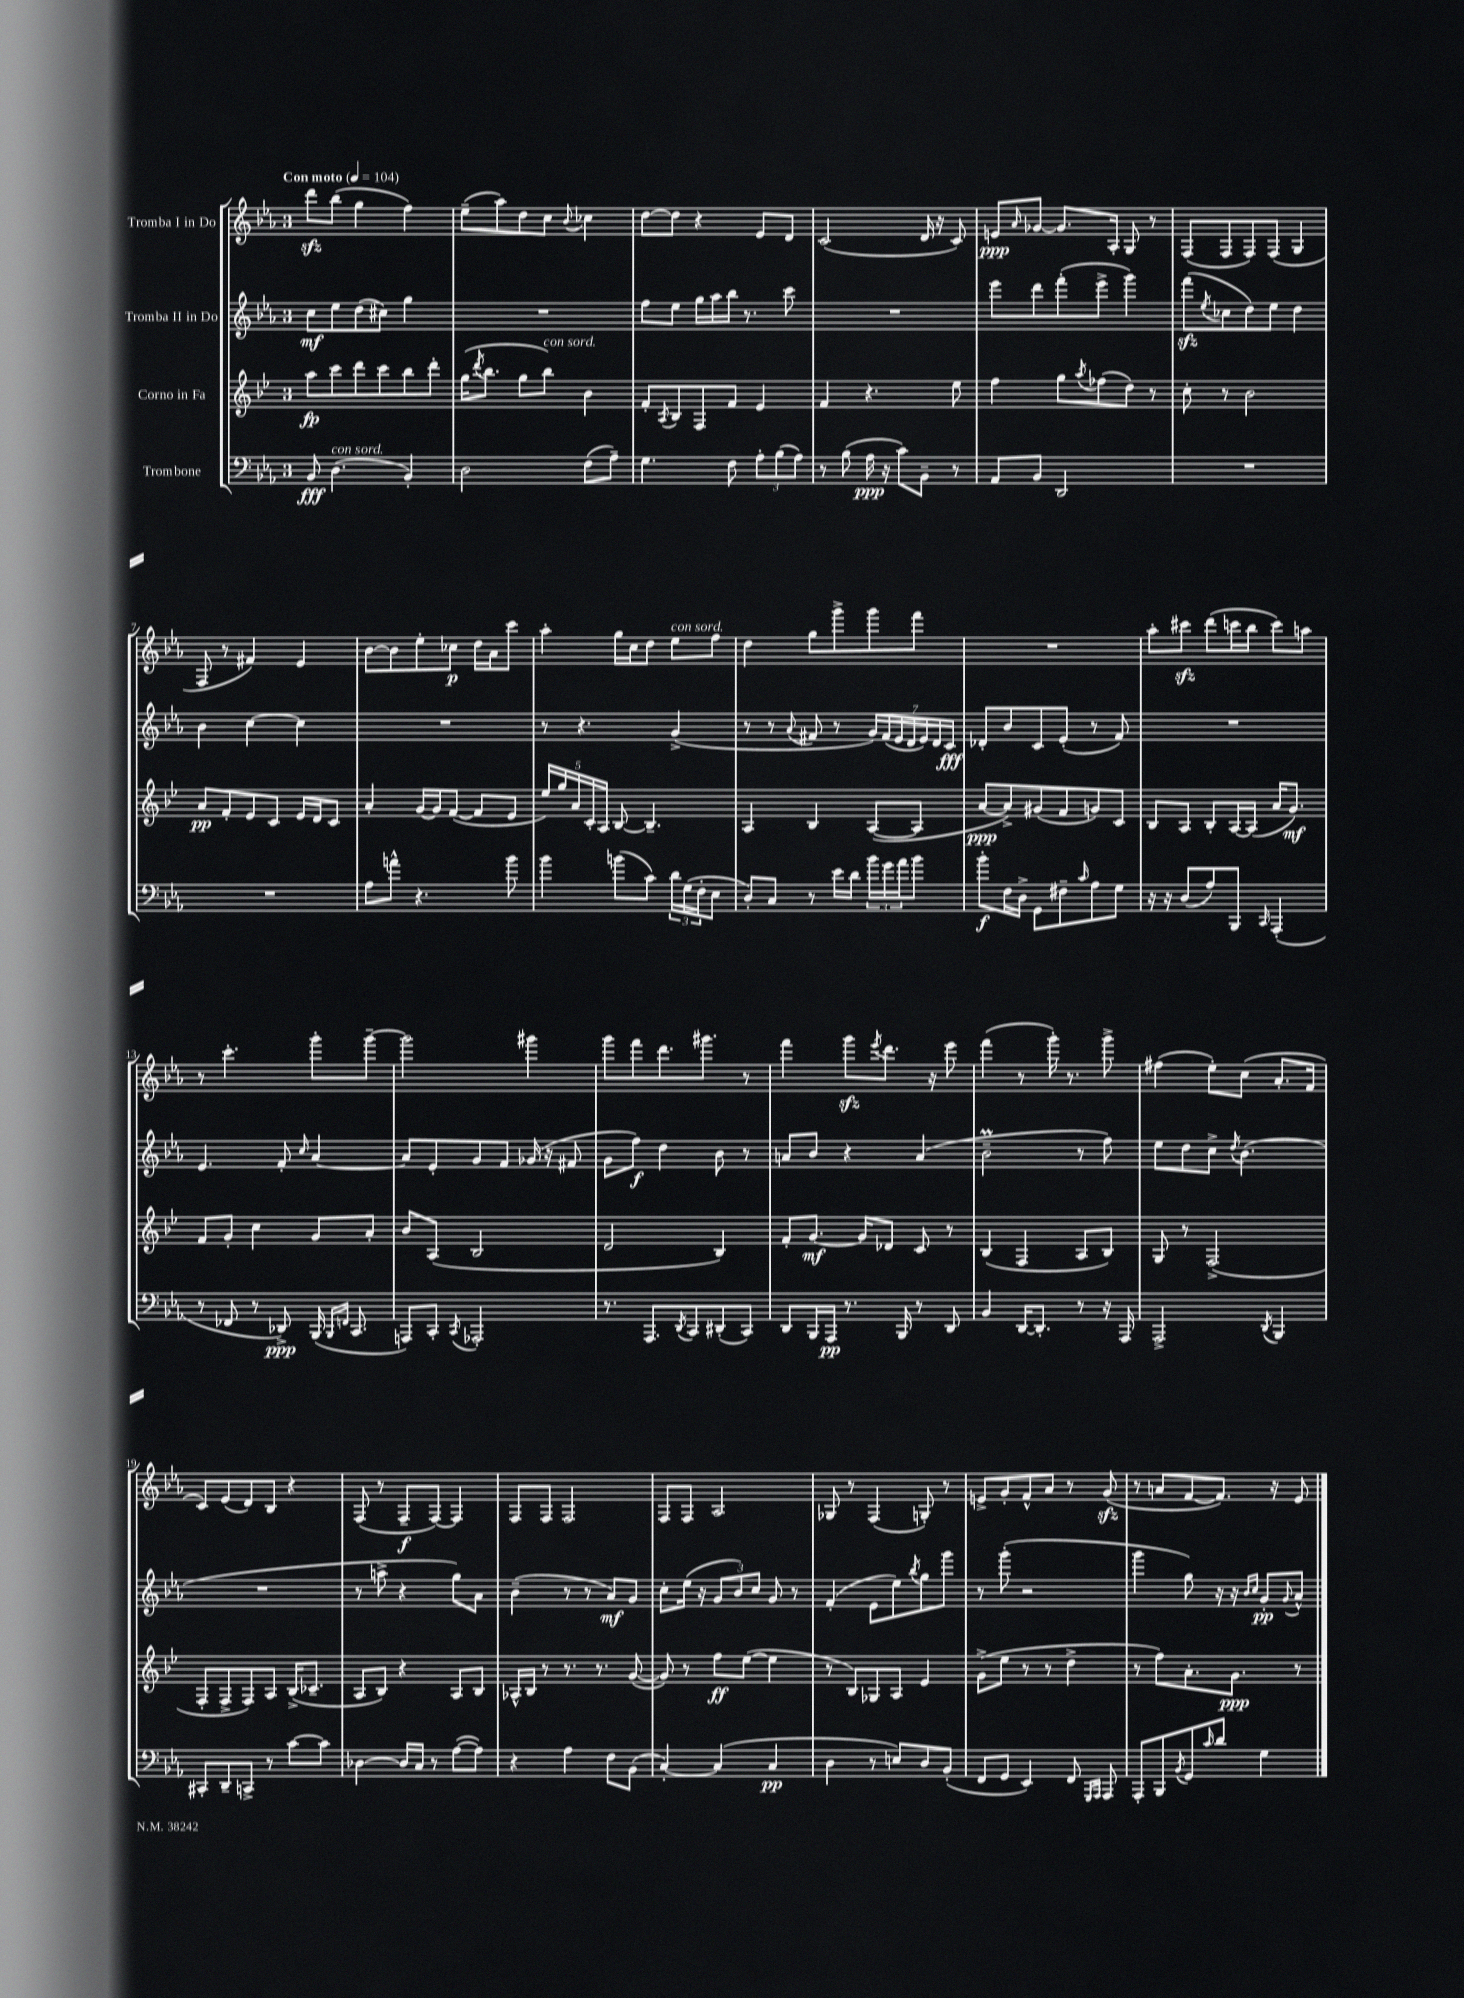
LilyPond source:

<<
\new StaffGroup <<
\new Staff = "s0" \with { instrumentName = "Tromba I in Do" } {
    \clef treble \key ees \major \once \override Staff.TimeSignature.style = #'single-digit \time 3/4 \tempo "Con moto" 4 = 104
    d'''8\sfz bes''8( g''4 f''4) |
    ees''8--( aes''8) d''8 c''8 \appoggiatura { bes'8 } ces''4 |
    d''8~ d''8 r4 ees'8 d'8 |
    c'2( d'16 r16 c'8) |
    e'8\ppp \grace { aes'16 } ges'8~ ges'8. aes16-. g8 r8 |
    f8( f8 f8) f8( g4 |
    f8 r8 fis'4) ees'4 |
    bes'8~ bes'8 ees''8-. ces''8\p d''16 aes'16 c'''8 |
    aes''4-. g''16 c''16 d''8 ees''8^\markup { \italic "con sord." } f''8 |
    d''4 g''8 g'''8-> g'''8 f'''8 |
    R2. |
    aes''8-. cis'''8\sfz d'''8( c'''16 bes''16 c'''8) a''8 |
    r8 c'''4.-. g'''8-. g'''8~-- |
    g'''2 gis'''4 |
    g'''8 f'''8 d'''8. gis'''8. r8 |
    f'''4 g'''8\sfz \acciaccatura { ees'''8 } d'''8. r16 ees'''8 |
    f'''4( r8 g'''16-.) r8. g'''8-> |
    fis''4( ees''8-.) c''8( aes'8.-. f'16 |
    c'8) ees'8( d'8) bes8 r4 |
    f8( r8 f8--\f f8~) f4 |
    f8 f8 f2 |
    f8 f8 aes2 |
    ges8 r8 f4( g8-.) r8 |
    e'8-> g'8-. f'8-^ aes'8 r8 g'8\sfz( |
    r8 a'8 f'8~ f'8.) r16 ees'8 \bar "|." |
}
\new Staff = "s1" \with { instrumentName = "Tromba II in Do" } {
    \clef treble \key ees \major \once \override Staff.TimeSignature.style = #'single-digit \time 3/4
    c''8\mf ees''8 d''8( cis''8) g''4 |
    R2. |
    f''8 ees''8 g''16 aes''16 bes''16 r8. c'''8 |
    R2. |
    ees'''8 d'''8 f'''8-.( ees'''8-> g'''4) |
    f'''8\sfz( \acciaccatura { ees''8 } ces''8 d''8) ees''8 d''4 |
    bes'4 c''4~ c''4 |
    R2. |
    r8 r4. g'4->( |
    r8 r8 \appoggiatura { aes'8 } fis'8 r8 \tuplet 7/4 { g'16) fis'16( ees'16 d'16 ees'16) d'16 c'16\fff } |
    des'8-. bes'8 c'8 ees'8-.( r8 f'8) |
    R2. |
    ees'4. f'8-. \grace { c''16 } aes'4~ |
    aes'8 ees'8-. g'8 f'8 ges'16( r16 fis'8 |
    g'8 f''8\f) d''4 bes'8 r8 |
    a'8 bes'8 r4 a'4( |
    bes'2--\prall r8 f''8) |
    ees''8 d''8 c''8-> \acciaccatura { d''8 } bes'4.( |
    R2. |
    r8 a''8-> r4 g''8) aes'8 |
    bes'4--( r8 r8 aes'8\mf) g'8 |
    c''8-. ees''16( r16 \tuplet 3/2 { g'8 bes'8) c''8 } g'8 r8 |
    f'4-.( ees'8 ees''8) \acciaccatura { bes''8 } g''8 g'''8 |
    r8 g'''8-.( r2 |
    g'''4 g''8) r16 r16 \grace { bes'16 c''16 } g'8-.\pp \appoggiatura { g'8 } aes'8-^ \bar "|." |
}
\new Staff = "s2" \with { instrumentName = "Corno in Fa" } {
    \clef treble \key bes \major \once \override Staff.TimeSignature.style = #'single-digit \time 3/4
    a''8\fp c'''8 d'''8 c'''8 bes''8 d'''8-. |
    g''16( \acciaccatura { d'''8 } bes''8. g''8 bes''8^\markup { \italic "con sord." }) bes'4 |
    f'8-. \acciaccatura { a8 } bes8 f8 f'8 ees'4 |
    f'4 r4. ees''8 |
    f''4 g''8 \acciaccatura { a''8 } fes''8( d''8) r8 |
    c''8-. r8 bes'2 |
    a'8\pp f'8-. ees'8 c'8 ees'16 d'16 c'8 |
    a'4-. g'16~ g'16 f'8~( f'8 ees'8 |
    \tuplet 5/4 { ees''16) g''16 a'16 c'16-. a16 } bes8~ bes4.-- |
    a4 bes4 a8~( a8 |
    a'8~\ppp a'8->) gis'8( f'8 g'8) c'8 |
    bes8 a8 bes8-. a16~ a16( a'16 g'8.\mf) |
    f'8 g'8-. c''4 g'8 a'8-. |
    bes'8 a8( bes2 |
    d'2 bes4) |
    f'8-. g'8.~\mf g'16 des'8 c'8 r8 |
    bes4( f4 a8 bes8) |
    g8 r8 f2->( |
    f8-. f8-> f8) a8 bes16->( ces'8.-- |
    a8 bes8) r4 a8 bes8 |
    aes16-^ bes16 r8 r8. r8. g'8~( |
    g'8) r8 f''8\ff ees''8~( ees''4 |
    r8 bes8) ges8 a8 ees'4 |
    g'8->( ees''8 r8 r8 d''4-> |
    r8 f''8) a'8.-. g'8.\ppp r8 \bar "|." |
}
\new Staff = "s3" \with { instrumentName = "Trombone" } {
    \clef bass \key ees \major \once \override Staff.TimeSignature.style = #'single-digit \time 3/4
    bes,8\fff d4.^\markup { \italic "con sord." }( bes,4-.) |
    d2 f8( aes8--) |
    g4. f8 \tuplet 3/2 { aes8-. bes8( aes8) } |
    r8 bes8( aes16\ppp r16 c'8) bes,8-- r8 |
    aes,8 bes,8 d,2 |
    R2. |
    R2. |
    aes8 a'8-^ r4. bes'8 |
    bes'4 b'8( c'8) \tuplet 3/2 { d'16 g16( f16-. } ees8 |
    d8-.) c8 r8 ees'16 d'16 \tuplet 3/2 { bes'16 g'16 aes'16 } bes'8 |
    bes'8-.\f f16 d16-> g,8 fis8-- \grace { c'16 } aes8 g8 |
    r16 r16 d8( aes8) bes,,8 \grace { c,16 } aes,,4-.( |
    r8 fes,8 r8 des,8->\ppp) bes,,16( \grace { bes,,16 f,16 } c,8. |
    a,,8) c,8-. \acciaccatura { c,8 } aes,,2-. |
    r8. aes,,8. \acciaccatura { d,8 } c,8 dis,8-.( c,8) |
    d,8 bes,,16 aes,,16\pp r8. bes,,16 r8 d,8 |
    bes,4 d,16~ d,8.-. r8 r16 aes,,16 |
    aes,,2-> \acciaccatura { d,8 } bes,,4 |
    cis,8-. d,8-- c,8-> r8 c'8~ c'8 |
    des4~ des16 c16 r8 aes8~( aes8) |
    r4 aes4 f8 bes,8( |
    c4~-.) c4( c4\pp |
    d4 r8 e8) d8 bes,8-.( |
    f,8 g,8 ees,4) f,8 \grace { g,,16 aes,,16 } aes,,8 |
    aes,,8-. bes,,8 \acciaccatura { bes,8 } g,8 \grace { c'16 } d'8 g4 \bar "|." |
}
>>
>>
